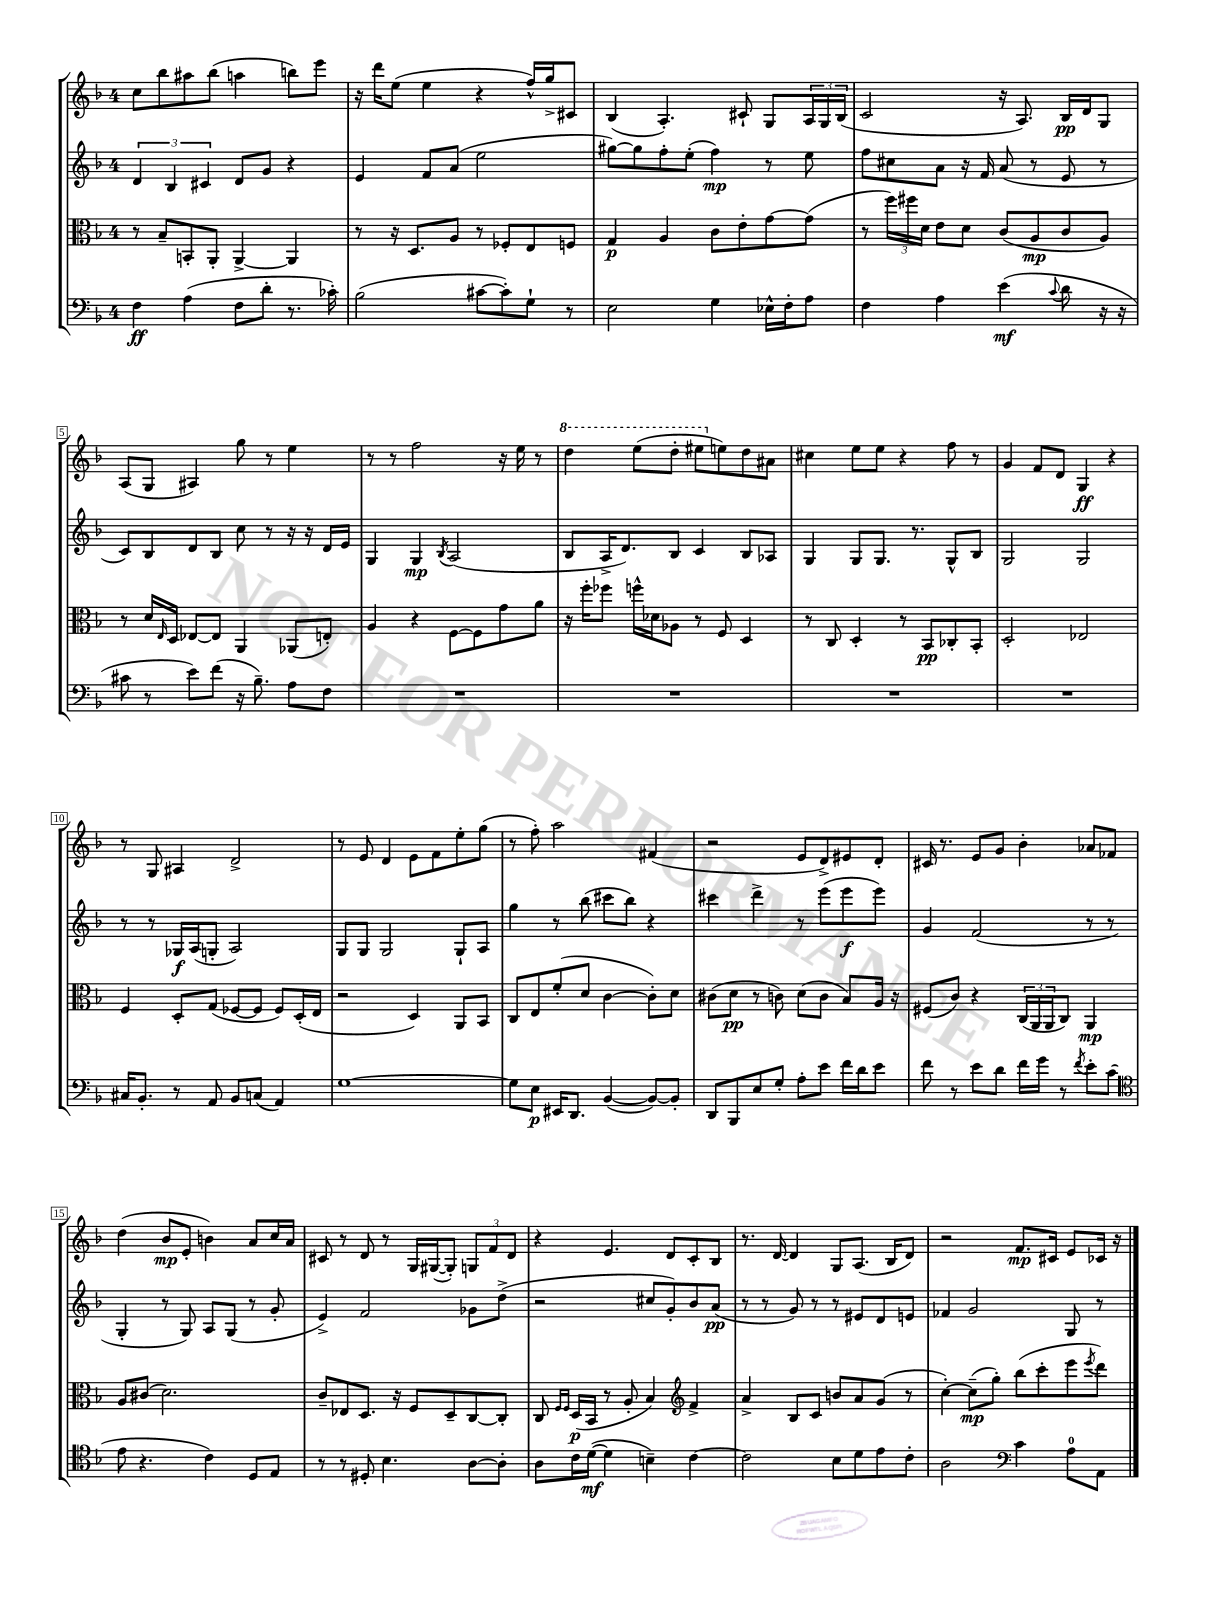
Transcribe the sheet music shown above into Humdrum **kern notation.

**kern	**kern	**kern	**kern
*staff4	*staff3	*staff2	*staff1
*clefF4	*clefC3	*clefG2	*clefG2
*k[b-]	*k[b-]	*k[b-]	*k[b-]
*M4/4	*M4/4	*M4/4	*M4/4
4F	8r	6d	8cc
.	8B-~	.	8bb-
.	.	6B-	.
(4A	8BB'	.	8aa#
.	.	6c#	.
.	8AA'	.	(8bb-
8F	[4AA^	8d	4aa
8d'	.	8g	.
8.r	4AA]	4r	8bb)
.	.	.	8eee
16c-')	.	.	.
=	=	=	=
(2B-	8r	4e	16r
.	.	.	16ddd
.	16r	.	(8ee
.	8.D	.	.
.	.	8f	4ee
.	8A	(8a	.
[8c#	8r	2ee	4r
8c#'])	8F-'	.	.
8G`	8E	.	16ff^^)
.	.	.	16gg^
8r	8F	.	8c#
=	=	=	=
2E	4G	[8gg#)	(4B-
.	.	8gg#]	.
.	4A	8ff'	4.A')
.	.	(8ee'	.
4G	8c	4ff)	.
.	8e'	.	8c#`
16E-^^	[8g	8r	8G
16F'	.	.	.
8A	(8g]	8ee	24A
.	.	.	24G
.	.	.	(24B-
=	=	=	=
4F	8r	8ff	2c
.	24ff)	8cc#	.
.	24ff#	.	.
.	24d	.	.
4A	8e	8a	.
.	8d	16r	.
.	.	16f	.
(4e	(8c	(8a	16r
.	.	.	8.A)
.	8A	8r	.
8qqc	.	.	.
8d	8c	8e	16B-
.	.	.	16d
16r	8A)	8r	8G
16r	.	.	.
=	=	=	=
8c#	8r	8c)	(8A
8r	16d	8B-	8G
.	16qqE	.	.
.	16D	.	.
8e)	[8E-	8d	4A#)
(8f	8E-]	8B-	.
16r	4AA	8cc	8gg
8.B-~)	.	.	.
.	.	8r	8r
8A	(8AA-	16r	4ee
.	.	16r	.
8F	8E')	16d	.
.	.	16e	.
=	=	=	=
1r	4A	4G	8r
.	.	.	8r
.	4r	4G	2ff
.	.	8qB-	.
.	[8F	(2A	.
.	8F]	.	.
.	8g	.	16r
.	.	.	16ee
.	8a	.	8r
=	=	=	=
1r	16r	8B-	4ddd
.	16ff'	.	.
.	8ff-	16A^	.
.	.	8.d)	.
.	16ff^^	.	(8eee
.	16d-	.	.
.	8A-	8B-	8ddd'
.	8r	4c	8eee#
.	8F	.	8ee)
.	4D	8B-	8dd
.	.	8A-	8a#
=	=	=	=
1r	8r	4G	4cc#
.	8C	.	.
.	4D'	8G	8ee
.	.	8.G	8ee
.	8r	.	4r
.	.	8.r	.
.	8BB-	.	.
.	8C-'	8G^^	8ff
.	8BB-'	8B-	8r
=	=	=	=
1r	2D'	2G	4g
.	.	.	8f
.	.	.	8d
.	2E-	2G	4G
.	.	.	4r
=	=	=	=
16C#	4F	8r	8r
8.BB-'	.	.	.
.	.	8r	8G
8r	8D'	16G-	4A#
.	.	(16A	.
8AA	(8G	8G'	.
8BB-	[8F-	2A)	2d^
(8C	8F-]	.	.
4AA)	8F-)	.	.
.	(16D'	.	.
.	16E	.	.
=	=	=	=
[1G	2r	8G	8r
.	.	8G	8e
.	.	2G	4d
.	4D)	.	8e
.	.	.	8f
.	8AA	8G`	8ee'
.	8BB-	8A	(8gg
=	=	=	=
8G]	8C	4gg	8r
8E	8E	.	8ff')
16EE#	(8f'	8r	2aa
8.DD	.	.	.
.	8d	(8bb-	.
([4BB-	[4c	8ccc#	.
.	.	8bb-)	.
8BB-_)	8c'])	4r	(4f#
8BB-']	8d	.	.
=	=	=	=
8DD	(8c#	4ccc#	2r
8BBB-	8d	.	.
8E	8r	4ddd^	.
8G'	8c)	.	.
8A'	(8d	8r	8e
8e	8c	(8eee	8d^)
16f	8B-)	8eee	8e#
16d	.	.	.
8e	16A	8eee)	8d'
.	16r	.	.
=	=	=	=
8f	(8F#	4g	16c#
.	.	.	8.r
8r	8c)	.	.
8e	4r	(2f	8e
8d	.	.	8g
16f	(24C	.	4b-'
.	24AA	.	.
16g	.	.	.
.	24AA	.	.
8r	8C)	.	.
8qf	.	.	.
8e'	4AA	8r	8a-
(8c	.	8r	8f-
=	=	=	=
*clefC4	*	*	*
8e	8A	4G'	(4dd
4.r	(8c#	.	.
.	2.d)	8r	8b-
.	.	8G)	8e'
4c)	.	8A	4b)
.	.	(8G	.
8D	.	8r	8a
8E	.	8g'	16cc
.	.	.	16a
=	=	=	=
8r	8c~	4e^)	8c#
8r	8E-	.	8r
8D#'	8.D	2f	8d
4.B-	.	.	8r
.	16r	.	.
.	8F	.	16G
.	.	.	([16G#
.	8D~	.	8G#'])
[8A	[8C	8g-	12G
.	.	.	12f
8A']	8C']	(8dd^	.
.	.	.	12d
=	=	=	=
8A	8C	2r	4r
.	16qqF	.	.
.	16qqF	.	.
16c	(16D	.	.
([16d	16BB-	.	.
4d]	8r	.	4.e
.	8A'	.	.
4B~)	4B-)	8cc#	.
.	.	8g')	8d
*	*clefG2	*	*
[4c	4f^	8b-	8c'
.	.	(8a	8B-
=	=	=	=
2c]	4a^	8r	8.r
.	.	8r	.
.	.	.	[16d
.	8B-	8g)	4d]
.	8c	8r	.
8B-	8b	8r	8G
8d	8a	8e#	(8.A
8e	(8g	8d	.
.	.	.	16B-
8c'	8r	8e	8d)
=	=	=	=
2A	[4cc')	4f-	2r
.	(8cc~]	2g	.
.	8gg')	.	.
*clefF4	*	*	*
4c	(8bb-	.	8.f
.	8ccc'	.	.
.	.	.	16c#
8A	8eee	8G	8e
.	8qeee	.	.
8AA	8ddd)	8r	16c-
.	.	.	16r
==	==	==	==
*-	*-	*-	*-
